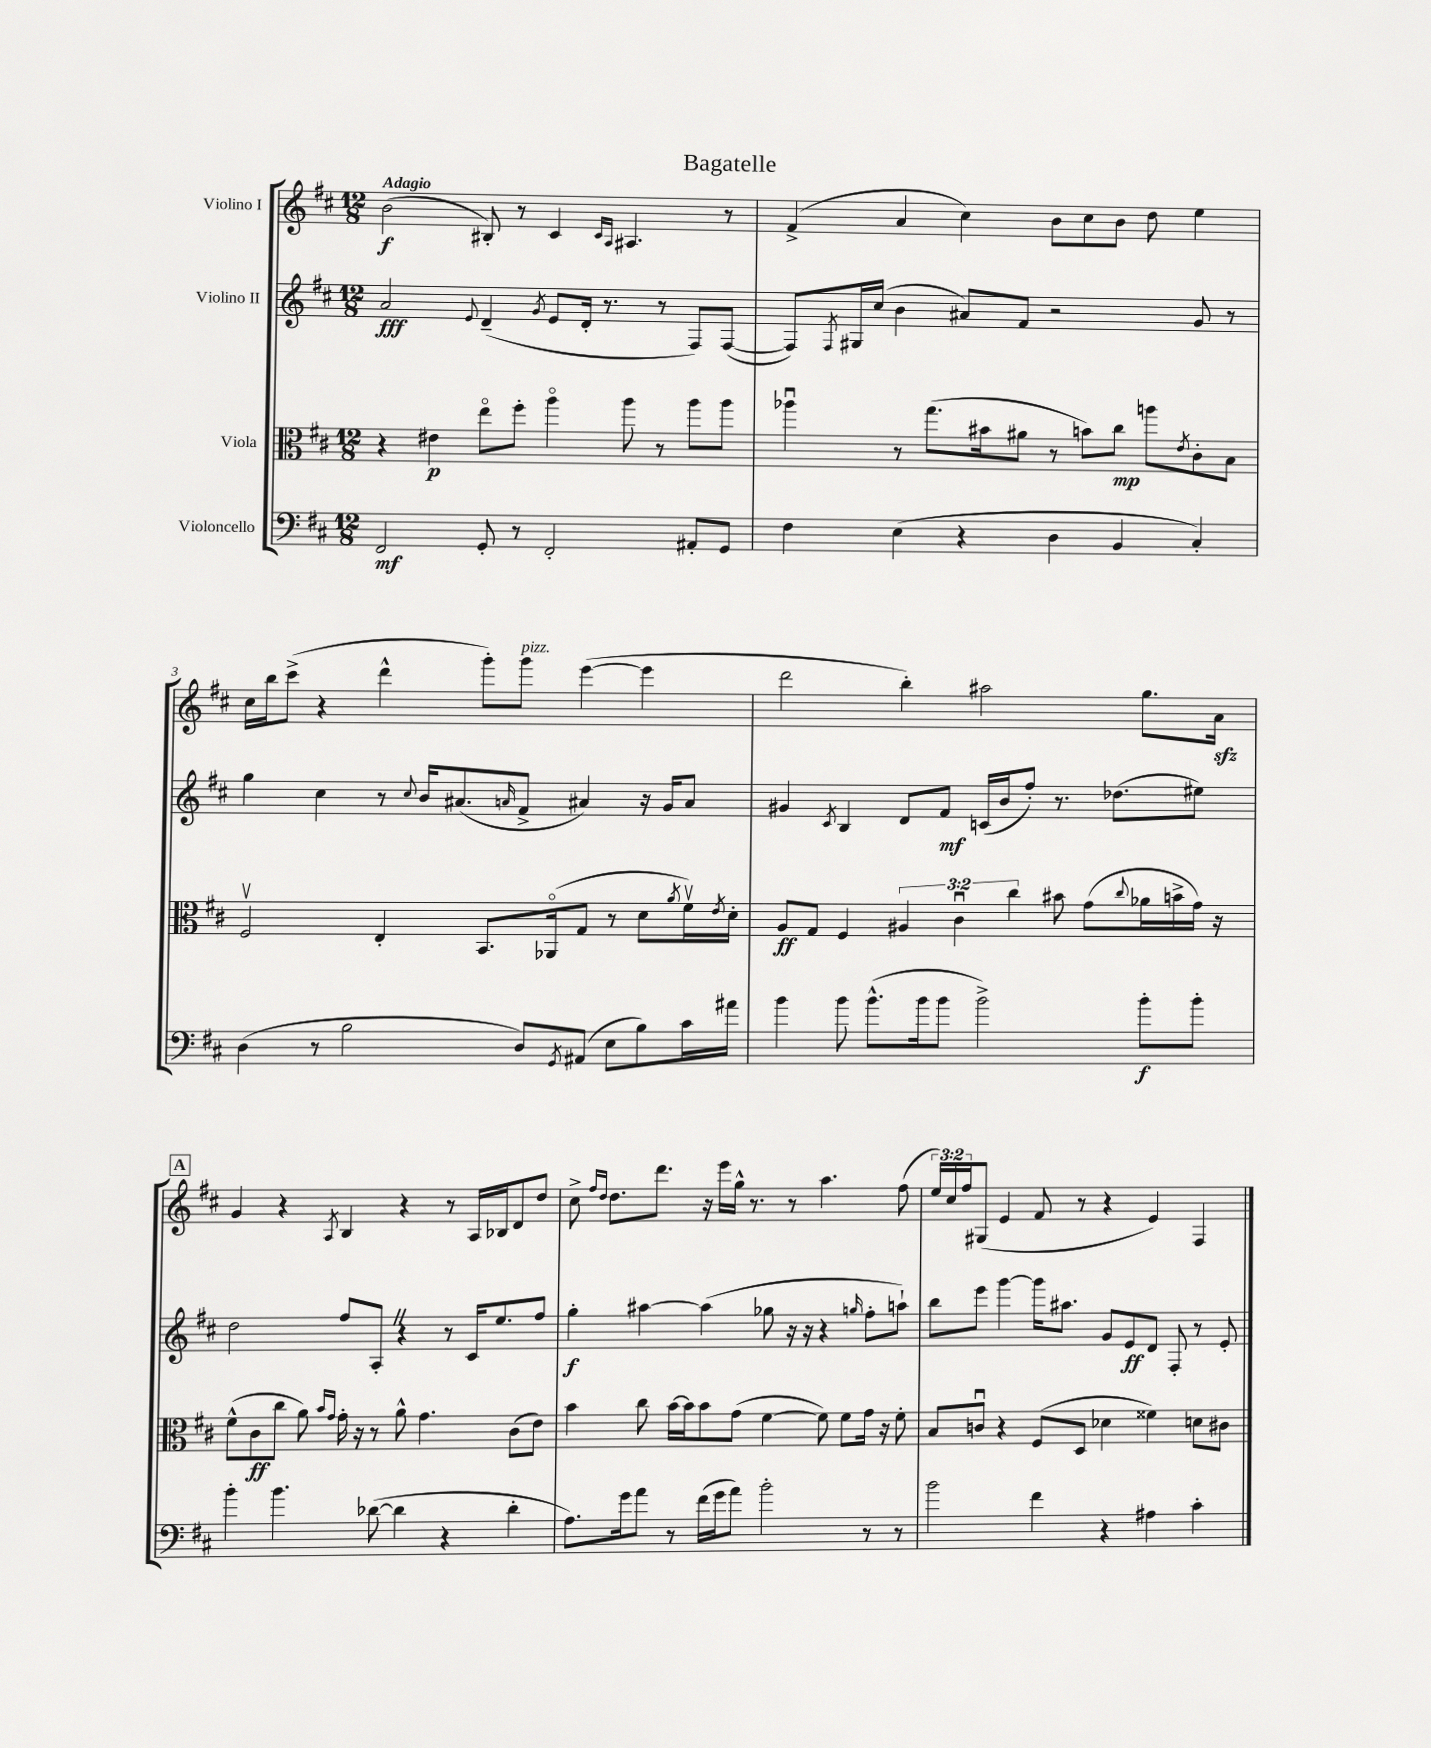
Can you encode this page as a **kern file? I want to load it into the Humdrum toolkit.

**kern	**dynam	**kern	**dynam	**kern	**dynam	**kern	**dynam
*part4	*part4	*part3	*part3	*part2	*part2	*part1	*part1
*staff4	*staff4	*staff3	*staff3	*staff2	*staff2	*staff1	*staff1
*I"Violoncello	*	*I"Viola	*	*I"Violino II	*	*I"Violino I	*
*clefF4	*	*clefC3	*	*clefG2	*	*clefG2	*
*k[f#c#]	*	*k[f#c#]	*	*k[f#c#]	*	*k[f#c#]	*
*M12/8	*	*M12/8	*	*M12/8	*	*M12/8	*
=1	=1	=1	=1	=1	=1	=1	=1
!	!	!	!	!	!	!LO:TX:a:B:t=Adagio	!
2FF#/	mf	4r	.	2a/	fff	(2b\	f
.	.	4e#X\	p	.	.	.	.
.	.	.	.	8qqe/	.	.	.
8GG'/	.	8ee\L	.	(4d~/	.	8B#X'/)	.
8r	.	8ff#'\J	.	.	.	8r	.
.	.	.	.	8qg/	.	.	.
2FF#'/	.	4aa\	.	8e/L	.	4c#/	.
.	.	.	.	16d'/Jk	.	.	.
.	.	.	.	8.r	.	.	.
.	.	.	.	.	.	16qqc#/LL	.
.	.	.	.	.	.	16qqA/JJ	.
.	.	8aa\	.	.	.	4.A#X/	.
.	.	8r	.	8r	.	.	.
8AA#X'/L	.	8aa\L	.	8F#/L)	.	.	.
8GG/J	.	8aa\J	.	([8F#/J	.	8r	.
=2	=2	=2	=2	=2	=2	=2	=2
4F#\	.	4aa-Xu\	.	8F#/L])	.	(4f#^/	.
.	.	.	.	8qF#/	.	.	.
.	.	.	.	16G#X/L	.	.	.
.	.	.	.	(16cc#/JJ	.	.	.
(4E\	.	8r	.	4b\	.	4a/	.
.	.	(8.gg\L	.	.	.	.	.
4r	.	.	.	8a#X/L)	.	4cc#\)	.
.	.	16b#X\k	.	.	.	.	.
.	.	8a#X\J	.	8f#/J	.	.	.
4D\	.	8r	.	2r	.	8b\L	.
.	.	8bn\L)	.	.	.	8cc#\	.
4BB/	.	8cc#\J	mp	.	.	8b\J	.
.	.	8aan\L	.	.	.	8dd\	.
.	.	8qe/	.	.	.	.	.
4C#'/)	.	8c#'\	.	8g/	.	4ee\	.
.	.	8B\J	.	8r	.	.	.
!!LO:LB:g=z
=3	=3	=3	=3	=3	=3	=3	=3
(4D\	.	2F#v/	.	4gg\	.	16cc#\LL	.
.	.	.	.	.	.	16bb\J	.
.	.	.	.	.	.	(8ccc#^\J	.
8r	.	.	.	4cc#\	.	4r	.
2B\	.	.	.	.	.	.	.
.	.	4E'/	.	8r	.	4ddd^^\	.
.	.	.	.	8qqcc#/	.	.	.
.	.	.	.	16b/KL	.	.	.
.	.	.	.	(8.a#X/	.	.	.
.	.	8.BB/L	.	.	.	8ggg'\L)	.
.	.	.	.	16qqan/	.	.	.
!	!	!	!	!	!	!LO:TX:a:i:t=pizz.	!
8D/L)	.	.	.	8f#^/J	.	8ggg\J	.
.	.	(16AA-X/k	.	.	.	.	.
8qGG/	.	.	.	.	.	.	.
(8AA#X/J	.	8G/J	.	4a#X/)	.	([4eee\	.
8E\L	.	8r	.	.	.	.	.
8B\)	.	8d\L	.	16r	.	4eee\]	.
.	.	.	.	16g/KL	.	.	.
.	.	8qa/	.	.	.	.	.
16c#\L	.	16f#v\L)	.	8a#/J	.	.	.
.	.	8qe/	.	.	.	.	.
16a#X\JJ	.	16d'\JJ	.	.	.	.	.
=4	=4	=4	=4	=4	=4	=4	=4
4b\	.	8A/L	ff	4g#X/	.	2ddd\	.
.	.	8G/J	.	.	.	.	.
.	.	.	.	8qc#/	.	.	.
8b\	.	4F#/	.	4B/	.	.	.
(8.b^^\L	.	.	.	.	.	.	.
.	.	6A#X/	.	8d/L	.	4bb'\)	.
16b\k	.	.	.	.	.	.	.
8b\J	.	.	.	8f#/J	mf	.	.
.	.	6c#u\	.	.	.	.	.
2b^\)	.	.	.	(16cn/LL	.	2aa#X\	.
.	.	.	.	16b/J	.	.	.
.	.	6cc#\	.	.	.	.	.
.	.	.	.	8ff#'/J)	.	.	.
.	.	8b#X\	.	8.r	.	.	.
.	.	(8g\L	.	.	.	.	.
.	.	.	.	(8.dd-X\L	.	.	.
.	.	8qqcc#/	.	.	.	.	.
8b'\L	f	16a-X\L	.	.	.	8.gg\L	.
.	.	16bn^\	.	.	.	.	.
8b'\J	.	16g\JJ)	.	8ee#X\J)	.	.	.
.	.	16r	.	.	.	16azz\Jk	.
!!LO:LB:g=z
!!LO:REH:place=s1:t=A
=5	=5	=5	=5	=5	=5	=5	=5
4b'\	.	(8f#^^\L	.	2dd\	.	4g/	.
.	.	8c#\	ff	.	.	.	.
4.b\	.	8cc#\J	.	.	.	4r	.
.	.	8a\)	.	.	.	.	.
.	.	16qqb/LL	.	.	.	.	.
.	.	16qqg/JJ	.	.	.	8qA/	.
.	.	16g'\	.	8ff#/L	.	4B/	.
.	.	16r	.	.	.	.	.
([8d-X\	.	8r	.	8A'Z/J	.	.	.
4d-\]	.	8a^^\	.	4r	.	4r	.
.	.	4.g\	.	.	.	.	.
4r	.	.	.	8r	.	8r	.
.	.	.	.	16c#/KL	.	16A/LL	.
.	.	.	.	8.ee/	.	16B-X/J	.
4d-'\	.	(8c#\L	.	.	.	8d/	.
.	.	8e\J)	.	8ff#/J	.	8dd/J	.
=6	=6	=6	=6	=6	=6	=6	=6
8.A\L)	.	4b\	.	4gg'\	f	8cc#^\	.
.	.	.	.	.	.	16qqff#/LL	.
.	.	.	.	.	.	16qqdd/JJ	.
.	.	.	.	.	.	8.dd\L	.
16g\k	.	.	.	.	.	.	.
8a\J	.	8cc#\	.	[4aa#X\	.	.	.
.	.	.	.	.	.	8.ddd\J	.
8r	.	[16b\LL	.	.	.	.	.
.	.	16b\J]	.	.	.	.	.
(16f#\LL	.	8b\	.	(4aa#\]	.	16r	.
16g\J	.	.	.	.	.	16eee\LL	.
8a\J)	.	(8g\J	.	.	.	16gg^^\JJ	.
.	.	.	.	.	.	8.r	.
2b'\	.	[4f#\	.	8gg-X\	.	.	.
.	.	.	.	16r	.	8r	.
.	.	.	.	16r	.	.	.
.	.	8f#\])	.	4r	.	4.aa\	.
.	.	8f#\L	.	.	.	.	.
.	.	.	.	16qqggn/	.	.	.
8r	.	16g\Jk	.	8ff#'\L	.	.	.
.	.	16r	.	.	.	.	.
8r	.	8f#'\	.	8aan`\J)	.	(8ff#\	.
=7	=7	=7	=7	=7	=7	=7	=7
2b\	.	8B/L	.	8bb\L	.	24ee/LL)	.
.	.	.	.	.	.	24cc#/	.
.	.	.	.	.	.	24ff#/J	.
.	.	8cnu/J	.	8eee\J	.	(8G#X/J	.
.	.	4r	.	[4ggg\	.	4e/	.
4f#\	.	(8F#/L	.	16ggg\KL]	.	8f#/	.
.	.	.	.	8.aa#X\J	.	.	.
.	.	8D/J	.	.	.	8r	.
4r	.	4d-X\	.	8g/L	.	4r	.
.	.	.	.	8e/	ff	.	.
4A#X\	.	4f##X\)	.	8d/J	.	4e/)	.
.	.	.	.	8F#'/	.	.	.
4c#'\	.	8dn\L	.	8r	.	4F#/	.
.	.	8c#X\J	.	8e'/	.	.	.
==	==	==	==	==	==	==	==
*-	*-	*-	*-	*-	*-	*-	*-
